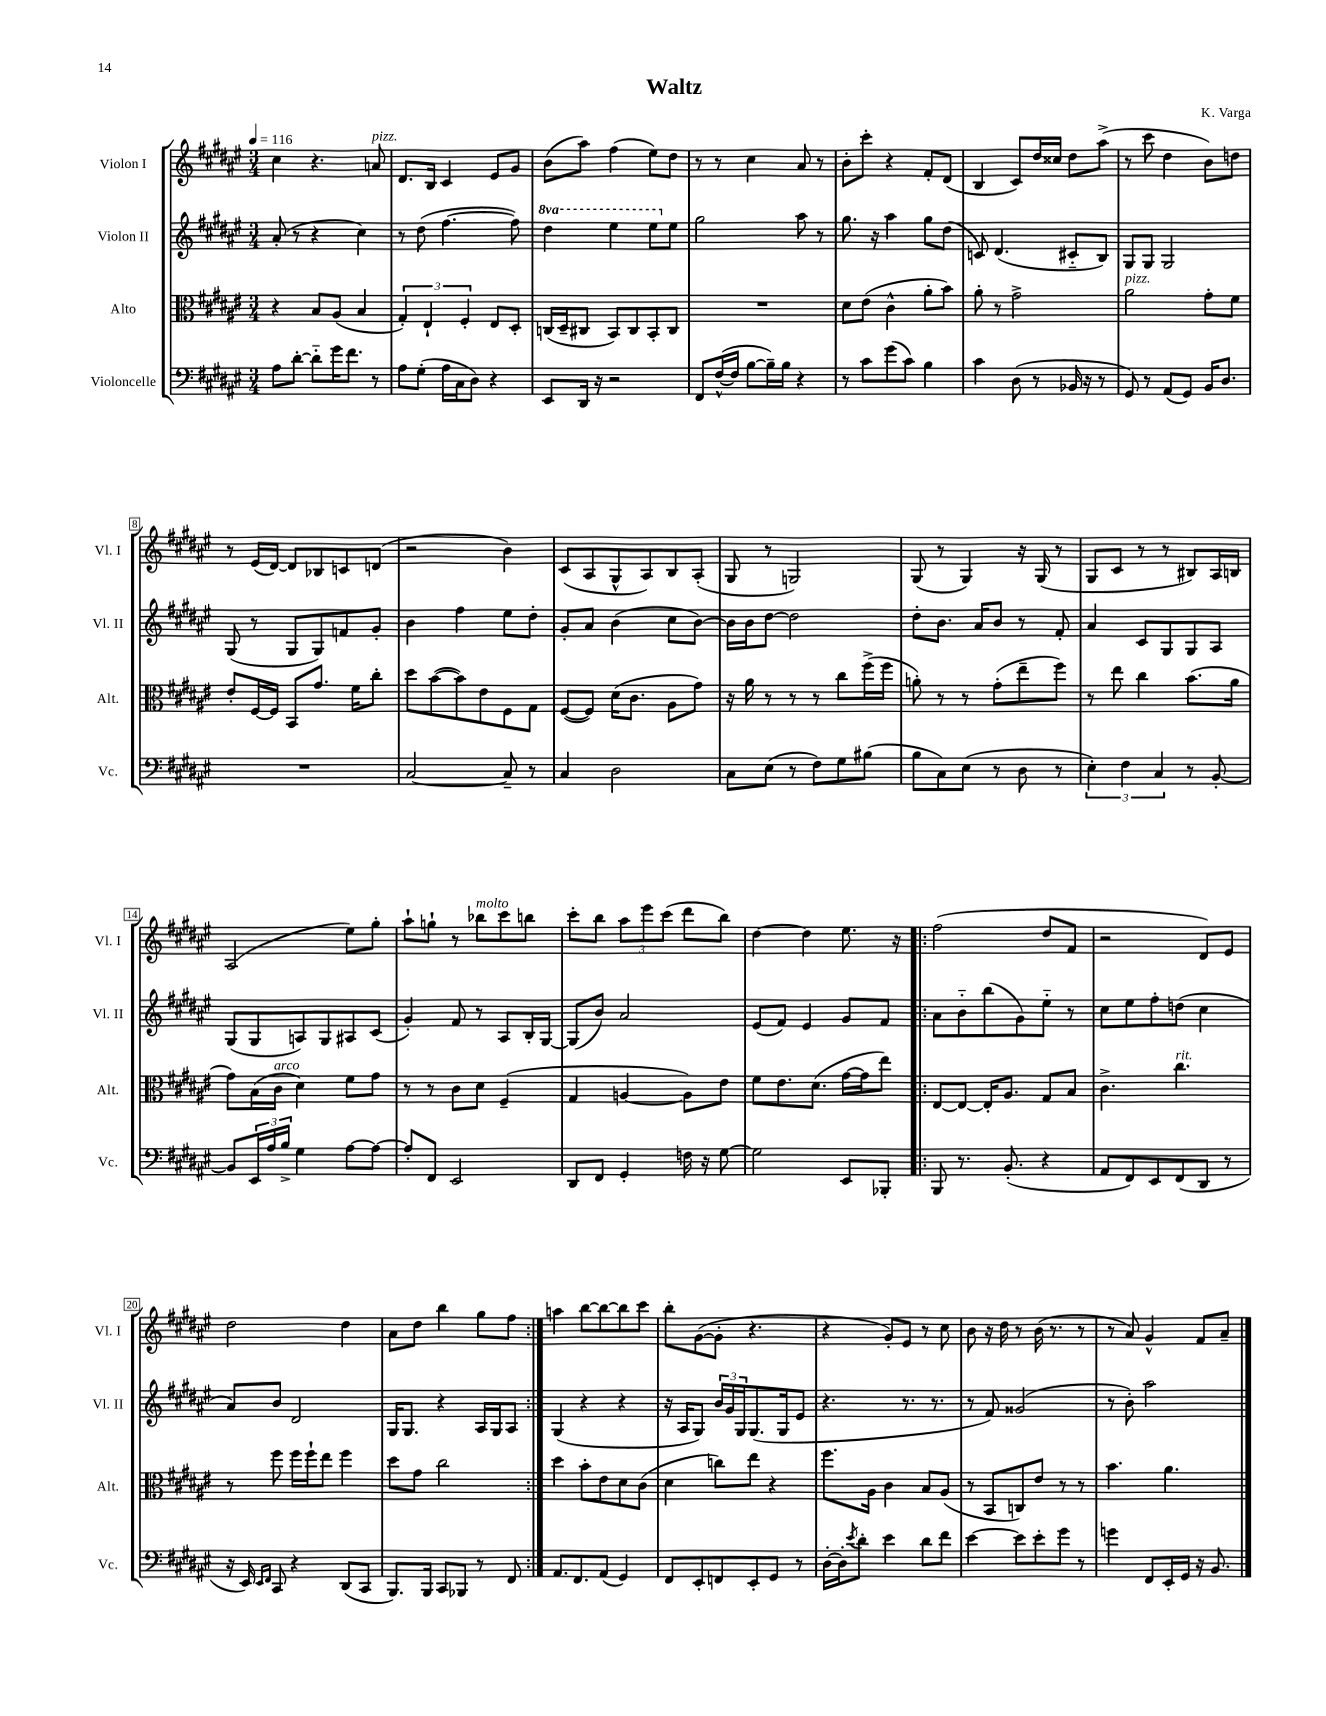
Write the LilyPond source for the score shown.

\header { title = "Waltz" composer = "K. Varga" }
<<
\new StaffGroup <<
\new Staff = "s0" \with { instrumentName = "Violon I" shortInstrumentName = "Vl. I" } {
    \clef treble \key fis \major \numericTimeSignature \time 3/4 \tempo 4 = 116
    cis''4 r4. a'8^\markup { \italic "pizz." } |
    dis'8. b16 cis'4 eis'8 gis'8 |
    b'8( ais''8) fis''4( eis''8) dis''8 |
    r8 r8 cis''4 ais'8 r8 |
    b'8-. cis'''8-. r4 fis'8-. dis'8( |
    b4 cis'8) dis''16 cisis''16 dis''8 ais''8->( |
    r8 cis'''8 dis''4 b'8) d''8 |
    r8 eis'16( dis'16~) dis'8 bes8 c'8 d'8( |
    r2 b'4) |
    cis'8( ais8 gis8-^ ais8) b8 ais8-.( |
    gis8 r8 g2) |
    gis8( r8 gis4) r16 gis16( r8 |
    gis8 cis'8 r8 r8 bis8) ais16 b16 |
    ais2( eis''8) gis''8-. |
    ais''8-! g''8-! r8 bes''8^\markup { \italic "molto" } cis'''8 b''8 |
    cis'''8-. b''8 \tuplet 3/2 { ais''8 eis'''8 cis'''8( } dis'''8 b''8) |
    dis''4~ dis''4 eis''8. r16 |
    \repeat volta 2 { fis''2( dis''8 fis'8 |
    r2 dis'8) eis'8 |
    dis''2 dis''4 |
    ais'8 dis''8 b''4 gis''8 fis''8 | }
    a''4 b''8~ b''8~ b''8 cis'''8 |
    b''8-. gis'8~( gis'8-. r4. |
    r4 gis'8-.) eis'8 r8 cis''8 |
    b'8 r16 dis''16 r8 b'16( r8. r8 |
    r8 ais'8) gis'4-^ fis'8 ais'8-- \bar "|." |
}
\new Staff = "s1" \with { instrumentName = "Violon II" shortInstrumentName = "Vl. II" } {
    \clef treble \key fis \major \numericTimeSignature \time 3/4 \set Staff.ottavationMarkups = #ottavation-simple-ordinals
    ais'8-.( r8 r4 cis''4) |
    r8 dis''8( fis''4.~ fis''8) |
    \ottava #1 dis'''4 eis'''4 eis'''8 \ottava #0 eis''8 |
    gis''2 ais''8 r8 |
    gis''8. r16 ais''4 gis''8 dis''8( |
    c'8) dis'4.( cis'8-_ b8) |
    gis8 gis8 gis2 |
    gis8( r8 gis8 gis8) f'8 gis'8-. |
    b'4 fis''4 eis''8 dis''8-. |
    gis'8-. ais'8 b'4( cis''8 b'8~) |
    b'16 b'16 dis''8~ dis''2 |
    dis''8-. b'8. ais'16 b'8 r8 fis'8-. |
    ais'4 cis'8 gis8 gis8 ais8 |
    gis8( gis8 a8) gis8 ais8 cis'8( |
    gis'4-.) fis'8 r8 ais8 b16-. gis16~ |
    gis8( b'8) ais'2 |
    eis'8( fis'8) eis'4 gis'8 fis'8 |
    \repeat volta 2 { ais'8 b'8-_ b''8( gis'8) eis''8-_ r8 |
    cis''8 eis''8 fis''8-. d''8( cis''4 |
    ais'8) b'8 dis'2 |
    gis16 gis8. r4 ais16 gis16 ais8 | }
    gis4( r4 r4 |
    r16 ais16 gis8) \tuplet 3/2 { b'16 gis'16 gis16 } gis8.( gis16 eis'8 |
    r4. r8. r8. |
    r8 fis'8) gisis'2( |
    r8 b'8-.) ais''2 \bar "|." |
}
\new Staff = "s2" \with { instrumentName = "Alto" shortInstrumentName = "Alt." } {
    \clef alto \key fis \major \numericTimeSignature \time 3/4
    r4 b8 ais8( b4 |
    \tuplet 3/2 { gis4-.) eis4-! fis4-. } eis8 dis8-. |
    c16( dis16-- cis8 b,8) cis8 b,8-. cis8 |
    R2. |
    dis'8 eis'8( cis'4-^ ais'8-. b'8) |
    ais'8-. r8 gis'2-> |
    ais'2^\markup { \italic "pizz." } gis'8-. fis'8 |
    eis'8-. fis16~ fis16 b,8 gis'8. fis'16 cis''8-. |
    dis''8 b'8~( b'8) eis'8 fis8 gis8 |
    fis8~( fis8) dis'16( cis'8. ais8 gis'8) |
    r16 ais'16 r8 r8 r8 cis''8 fis''16->( fis''16 |
    a'8-.) r8 r8 gis'8-.( eis''8-- fis''8) |
    r8 eis''8 cis''4 b'8.( ais'16 |
    gis'8) b16( cis'16^\markup { \italic "arco" } dis'4) fis'8 gis'8 |
    r8 r8 cis'8 dis'8 fis4--( |
    gis4 a4~ a8) eis'8 |
    fis'8 eis'8. dis'8.( gis'16~ gis'16 eis''8) |
    \repeat volta 2 { eis8~ eis8~ eis16-. ais8. gis8 b8 |
    cis'4.-> cis''4.^\markup { \italic "rit." } |
    r8 fis''8 fis''16 fis''16-! eis''8 fis''4 |
    dis''8 gis'8 cis''2 | }
    dis''4 b'8-. eis'8 dis'8 cis'8( |
    dis'4 c''8) eis''8 r4 |
    fis''8. ais16 cis'4 b8 ais8( |
    r8 b,8 c8) eis'8 r8 r8 |
    b'4. ais'4. \bar "|." |
}
\new Staff = "s3" \with { instrumentName = "Violoncelle" shortInstrumentName = "Vc." } {
    \clef bass \key fis \major \numericTimeSignature \time 3/4
    ais8 dis'8~-. dis'8-_ gis'16 fis'8. r8 |
    ais8 gis8-.( ais16 cis16 dis8) r4 |
    eis,8 dis,16 r16 r2 |
    fis,8 fis16~-^( fis16 b8~ b16--) b16 r4 |
    r8 cis'8 gis'8( cis'8) b4 |
    cis'4 dis8( r8 bes,16 r16 r8 |
    gis,8) r8 ais,8( gis,8) b,16 dis8. |
    R2. |
    cis2~ cis8-- r8 |
    cis4 dis2 |
    cis8 eis8( r8 fis8) gis8 bis8( |
    b8 cis8) eis8( r8 dis8 r8 |
    \tuplet 3/2 { eis4-.) fis4 cis4 } r8 b,8~-. |
    b,8 \tuplet 3/2 { eis,16 ais16 b16-> } gis4 ais8~ ais8~ |
    ais8-. fis,8 eis,2 |
    dis,8 fis,8 gis,4-. f16 r16 gis8~ |
    gis2 eis,8 bes,,8-. |
    \repeat volta 2 { b,,8 r8. b,8.-.( r4 |
    ais,8 fis,8) eis,8 fis,8( dis,8 r8 |
    r16 eis,16) \grace { eis,16 fis,16 } cis,8 r4 dis,8( cis,8 |
    b,,8.) b,,16 cis,8 bes,,8 r8 fis,8 | }
    ais,8. fis,8. ais,8( gis,4) |
    fis,8 eis,8-. f,8 eis,8-. gis,8 r8 |
    dis16~-. dis16-. \acciaccatura { eis'8 } dis'8-. eis'4 dis'8 fis'8 |
    eis'4~ eis'8 eis'8-. gis'8 r8 |
    g'4 fis,8 eis,16-. gis,16 r16 b,8. \bar "|." |
}
>>
>>
\layout { \context { \Score \override BarNumber.stencil = #(make-stencil-boxer 0.1 0.3 ly:text-interface::print) } }
